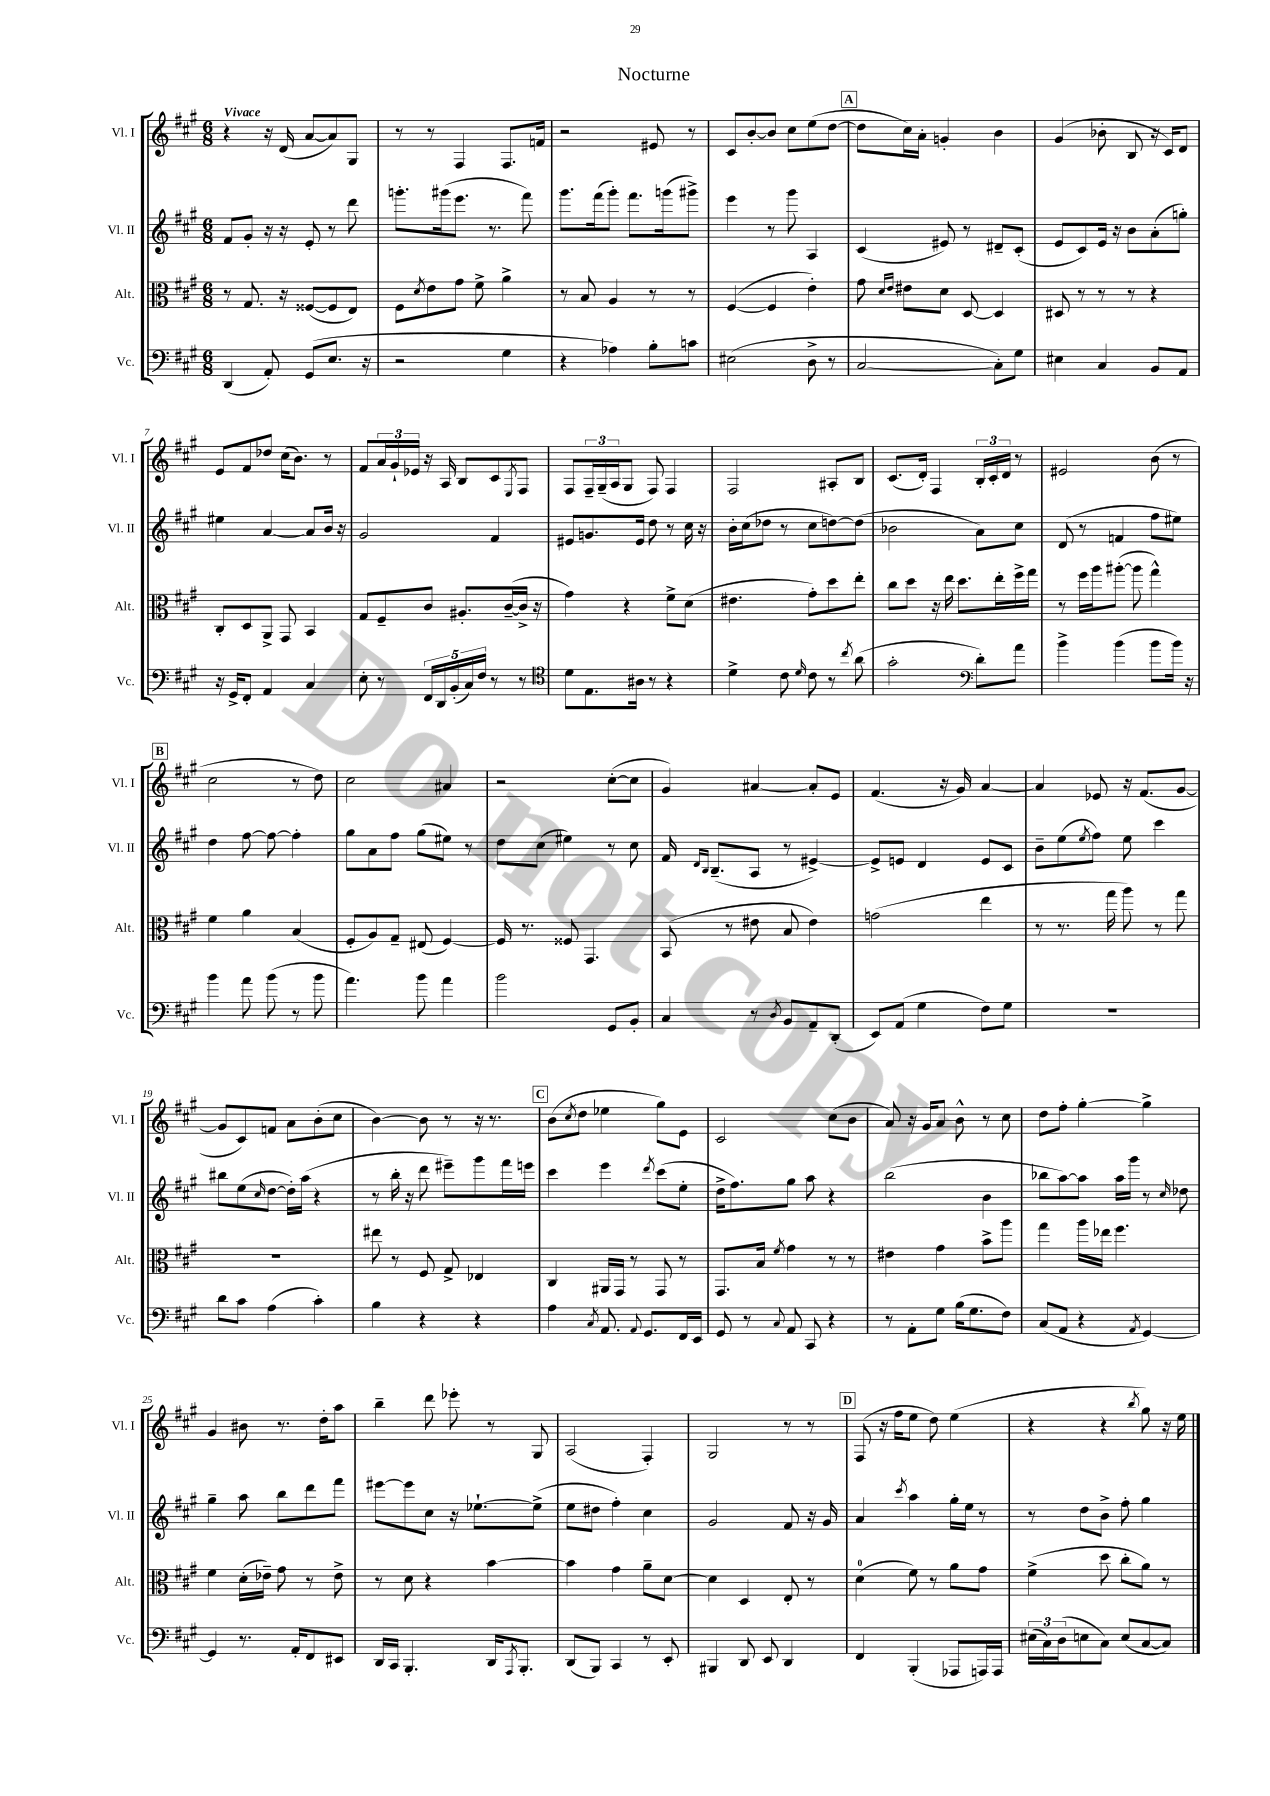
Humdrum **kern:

**kern	**kern	**kern	**kern
*part4	*part3	*part2	*part1
*staff4	*staff3	*staff2	*staff1
*I"Vc.	*I"Alt.	*I"Vl. II	*I"Vl. I
*I'Vc.	*I'Alt.	*I'Vl. II	*I'Vl. I
*clefF4	*clefC3	*clefG2	*clefG2
*k[f#c#g#]	*k[f#c#g#]	*k[f#c#g#]	*k[f#c#g#]
*M6/8	*M6/8	*M6/8	*M6/8
=1	=1	=1	=1
!	!	!	!LO:TX:a:B:t=Vivace
(4DD/	8r	8f#/L	4r
.	8.G#/	8g#'/J	.
8AA'/)	.	16r	16r
.	16r	16r	(16d/
(8GG#/L	([8F##X/L	8e'/	[8a/L
8.E/J	8F##/]	8r	8a/])
.	8E/J)	8ddd\	8G#/J
16r	.	.	.
=2	=2	=2	=2
2r	8F#\L	8.gggn'\L	8r
.	8qd/	.	.
.	8e\	.	8r
.	.	(16ggg#X\k	.
.	8g#\J	8.eee\J	4F#/
.	8f#^\	.	.
.	.	8.r	.
4G#\	4a^\	.	8.F#/L
.	.	8fff#\)	.
.	.	.	16fn/Jk
=3	=3	=3	=3
4r	8r	8.ggg#\L	2r
.	8B/	.	.
.	.	(16fff#\k	.
4A-X\)	4A/	8ggg#'\J)	.
.	.	8.fff#\L	.
8B'\L	8r	.	8e#X/
.	.	(16gggn\k	.
8cn\J	8r	8ggg#X^\J)	8r
=4	=4	=4	=4
(2E#X\	([4F#/	4eee\	8c#/L
.	.	.	[8b'/
.	4F#/]	8r	8b/J]
.	.	8ggg#\	8cc#\L
8D^\	4e'\)	4A/	(8ee\
8r	.	.	[8dd\J
!!LO:REH:place=s1:t=A
=5	=5	=5	=5
[2C#/	8g#\	(4c#/	8dd\L]
.	16qqd/LL	.	.
.	16qqe/JJ	.	.
.	8e#X\L	.	16cc#\L)
.	.	.	16a'\JJ
.	8d\J	8e#X/)	4gn'/
.	[8D/	8r	.
8C#'\L])	4D/]	8d#X~/L	4b\
8G#\J	.	(8c#'/J	.
=6	=6	=6	=6
4E#X\	8D#X/	8e/L	(4g#/
.	8r	8c#/)	.
4C#/	8r	16e/Jk	8b-X'\
.	.	16r	.
.	8r	8b\L	8B/
8BB/L	4r	(8a'\	16r
.	.	.	16c#/KL)
8AA/J	.	8ggn'\J)	8d/J
!!LO:LB:g=z
=7	=7	=7	=7
16r	8C#'/L	4ee#X\	8e/L
16GG#^/KL	.	.	.
8FF#'/J	8D/	.	8f#/
4AA/	8AA^/J	[4a/	8dd-X/J
.	8GG#/	.	(16cc#\KL
.	.	.	8.b\J)
4C#/	4BB/	8a/L]	.
.	.	16b/Jk	8r
.	.	16r	.
=8	=8	=8	=8
8E'\	8G#/L	2g#/	8f#/L
8r	8F#~/	.	24a/L
.	.	.	24g#`/
.	.	.	24e-X/JJ
20FF#/LL	8c#/J	.	16r
20DD/	.	.	.
.	.	.	16A/
(20BB'/	.	.	.
.	8.A#X'/L	.	8B/L
20C#/)	.	.	.
20F#/JJ	.	.	.
8r	.	4f#/	8c#/
.	([16c#~/L	.	.
.	.	.	8qE/
8r	16c#^/JJ]	.	8F#/J
.	16r	.	.
=9	=9	=9	=9
*clefC4	*	*	*
8d\L	4g#\)	8e#X/L	8F#/L
8.E\	.	8.gn/	24F#~/L
.	.	.	(24G#~/
.	.	.	24A/J
.	4r	.	8G#/J
16A#X\Jk	.	16e#/Jk	.
8r	.	8dd\	8F#/)
4r	8f#^\L	8r	4F#/
.	(8d\J	16cc#\	.
.	.	16r	.
=10	=10	=10	=10
4d^\	4.e#X\	16b'\LL	2F#/
.	.	(16cc#\J	.
.	.	8dd-X\J	.
8c#\	.	8r	.
16qqd/	.	.	.
8c#\	8g#'\L)	8cc#\L	.
8r	8dd\	[8ddn\)	8A#X'/L
8qcc#/	.	.	.
(8a\	8ee'\J	(8dd\J]	8B/J
=11	=11	=11	=11
2g#'\	8cc#\L	2b-X\	(8.c#/L
.	8dd\J	.	.
.	.	.	16d'/Jk)
.	16r	.	4F#/
.	16ee\	.	.
.	8.dd\L	.	.
*clefF4	*	*	*
8d'\L)	.	8a\L)	24B'/LL
.	.	.	24c#'/
.	16ee'\L	.	.
.	.	.	24d/JJ
8a\J	16ff#^\	8cc#\J	8r
.	16gg#\JJ	.	.
=12	=12	=12	=12
4b^\	8r	(8d/	2e#X/
.	16ff#\LL	8r	.
.	16aa\J	.	.
(4b\	([8aa#X'\J	4fn/	.
.	8aa#\]	.	.
8b\L	4gg#^^\)	8ff#\L	(8b\
16b\Jk)	.	8ee#X\J)	8r
16r	.	.	.
!!LO:LB:g=z
!!LO:REH:place=s1:t=B
=13	=13	=13	=13
4b\	4f#\	4dd\	2cc#\
8a\	4a\	[8ff#\	.
(8b\	.	8ff#\_	.
8r	(4B/	4ff#'\]	8r
8b\	.	.	8dd\)
=14	=14	=14	=14
4.a\)	8F#'/L	8gg#\L	2cc#\
.	8A/)	8a\	.
.	8G#~/J	8ff#\J	.
8b\	(8E#X/	(8gg#\L	.
4a\	[4F#/)	8ee#X\J)	4a#X/
.	.	8r	.
=15	=15	=15	=15
2b\	16F#/]	8dd\L	2r
.	8.r	.	.
.	.	(8cc#\J	.
.	8F##X/	4ee#X\)	.
.	4.GG#/	.	.
8GG#/L	.	8r	([8cc#'\L
8BB'/J	.	8cc#\	8cc#\J]
=16	=16	=16	=16
4C#/	(8BB/	16f#/	4g#/)
.	.	16qqd/LL	.
.	.	16qqB/JJ	.
.	.	(8.B~/L	.
.	8r	.	.
8r	8e#X\	8A/J	[4a#X/
8qD/	.	.	.
8BB/L	8B/	8r	.
8AA~/	4e#\)	[4e#X^/)	8a#'/L]
(8DD'/J	.	.	8e/J
=17	=17	=17	=17
8EE/L)	(2gn\	8e#^/L]	(4.f#/
(8AA/J	.	8en/J	.
4G#\	.	4d/	.
.	.	.	16r
.	.	.	16g#/)
8F#\L)	4ee\	8e/L	[4a/
8G#\J	.	8c#/J	.
=18	=18	=18	=18
2.r	8r	8b~\L	4a/]
.	8.r	(8ee\	.
.	.	8qee/	.
.	.	8ff#\J)	8e-X/
.	16gg#\	.	.
.	8aa\)	8ee\	16r
.	.	.	(8.f#/L
.	8r	4ccc#\	.
.	8gg#\	.	[8g#/J
!!LO:LB:g=z
=19	=19	=19	=19
8d\L	2.r	8bb#X\L	8g#/L]
8c#\J	.	(8ee\	8c#/)
.	.	16qqcc#/	.
(4A\	.	[8dd\J	8fn/J
.	.	16dd'\LL])	8a\L
.	.	(16aa\JJ	.
4c#'\)	.	4r	(8b'\
.	.	.	8cc#\J
=20	=20	=20	=20
4B\	8ee#X\	8r	[4b\)
.	8r	16bb'\	.
.	.	16r	.
4r	8F#/	8ddd\	8b\]
.	8G#^/	8eee#X~\L)	8r
4r	4E-X/	8ggg#\	16r
.	.	.	8.r
.	.	16fff#\L	.
.	.	16eeen\JJ	.
!!LO:REH:place=s1:t=C
=21	=21	=21	=21
4A\	4C#/	4ccc#\	(8b\L
.	.	.	8qcc#/
.	.	.	8dd\J
8qC#/	.	.	.
8.AA/	16AA#X/LL	4eee\	4ee-X\
.	16GG#/JJ	.	.
.	8r	.	.
8qqAA/	.	.	.
8.GG#/L	.	.	.
.	.	8qddd/	.
.	8GG#/	(8ccc#\L	8gg#\L)
16FF#/L	8r	8ee'\J	8e\J
16EE/JJ	.	.	.
=22	=22	=22	=22
8GG#/	8.GG#/L	16dd^\KL	2c#/
.	.	8.ff#\)	.
8r	.	.	.
.	16B/Jk	.	.
8qqC#/	8qf#/	.	.
8AA/	4g#\	8gg#\J	.
8CC#/	.	8aa\	.
4r	8r	4r	(8cc#\L
.	8r	.	8b\J
=23	=23	=23	=23
8r	4e#X\	(2bb\	8a/)
8AA'\L	.	.	16r
.	.	.	16g#/KL
8G#\J	4g#\	.	8a/J
(16B\KL	.	.	8b^^\
8.G#\	.	.	.
.	8b^\L	4b\	8r
8F#\J)	8aa\J	.	8cc#\
=24	=24	=24	=24
(8C#/L	4gg#\	8bb-X\L	8dd\L
8AA/J	.	[8aa\)	8ff#'\J
4r	16aa\LL	8aa\J]	[4gg#'\
.	16ee-X\JJ	.	.
.	4.ff#\	16aa\LL	.
.	.	16ggg#\JJ	.
8qAA/	.	.	.
[4GG#/)	.	8r	4gg#^\]
.	.	16qqcc#/	.
.	.	8dd-X\	.
!!LO:LB:g=z
=25	=25	=25	=25
4GG#/]	4f#\	4gg#~\	4g#/
8.r	(16d'\LL	8aa\	8b#X\
.	16e-X~\JJ)	.	.
.	8g#\	8bb\L	8.r
16AA'/KL	.	.	.
8FF#/	8r	8ddd\	.
.	.	.	16dd'\KL
8EE#X/J	8e-^\	8fff#\J	8aa\J
=26	=26	=26	=26
16DD/LL	8r	[8eee#X\L	4bb~\
16CC#/JJ	.	.	.
4.BBB'/	8d\	8eee#\]	.
.	4r	8cc#\J	8ddd\
.	.	16r	8eee-X'\
.	.	[8.ee-X`\L	.
16DD/KL	[4b\	.	8r
8qAAA/	.	.	.
8.BBB'/J	.	.	.
.	.	(8ee-^\J]	8G#/
=27	=27	=27	=27
(8DD/L	4b\]	8ee\L	(2A/
8BBB/J)	.	8dd#X\J	.
4CC#/	4g#\	4ff#'\)	.
8r	8a~\L	4cc#\	4F#'/)
8EE'/	[8d\J	.	.
=28	=28	=28	=28
4BBB#X/	4d\]	2g#/	2G#/
8DD/	4D/	.	.
8EE/	.	.	.
4DD/	8E'/	8f#/	8r
.	8r	16r	8r
.	.	16g#/	.
!!LO:REH:place=s1:t=D
=29	=29	=29	=29
4FF#/	(4d\	4a/	(8F#/
.	.	.	16r
.	.	.	16ff#\KL
.	.	8qccc#/	.
(4BBB'/	8f#\)	4aa\	8ee\J
.	8r	.	8dd\)
8AAA-X/L	8a\L	16gg#'\LL	(4ee\
.	.	16ee\JJ	.
16AAAn/L)	8g#\J	8r	.
16AAA/JJ	.	.	.
=30	=30	=30	=30
(24E#X\LL	(4f#^\	8r	4r
24C#\)	.	.	.
(24D\J	.	.	.
8En\	.	8dd\L	.
8C#\J)	8dd\	8b^\J	4r
(8E/L	8cc#'\L	8ff#'\	.
.	.	.	8qbb/
[8C#/	8a\J)	4gg#\	8gg#\)
8C#/J])	8r	.	16r
.	.	.	16ee\
==	==	==	==
*-	*-	*-	*-
